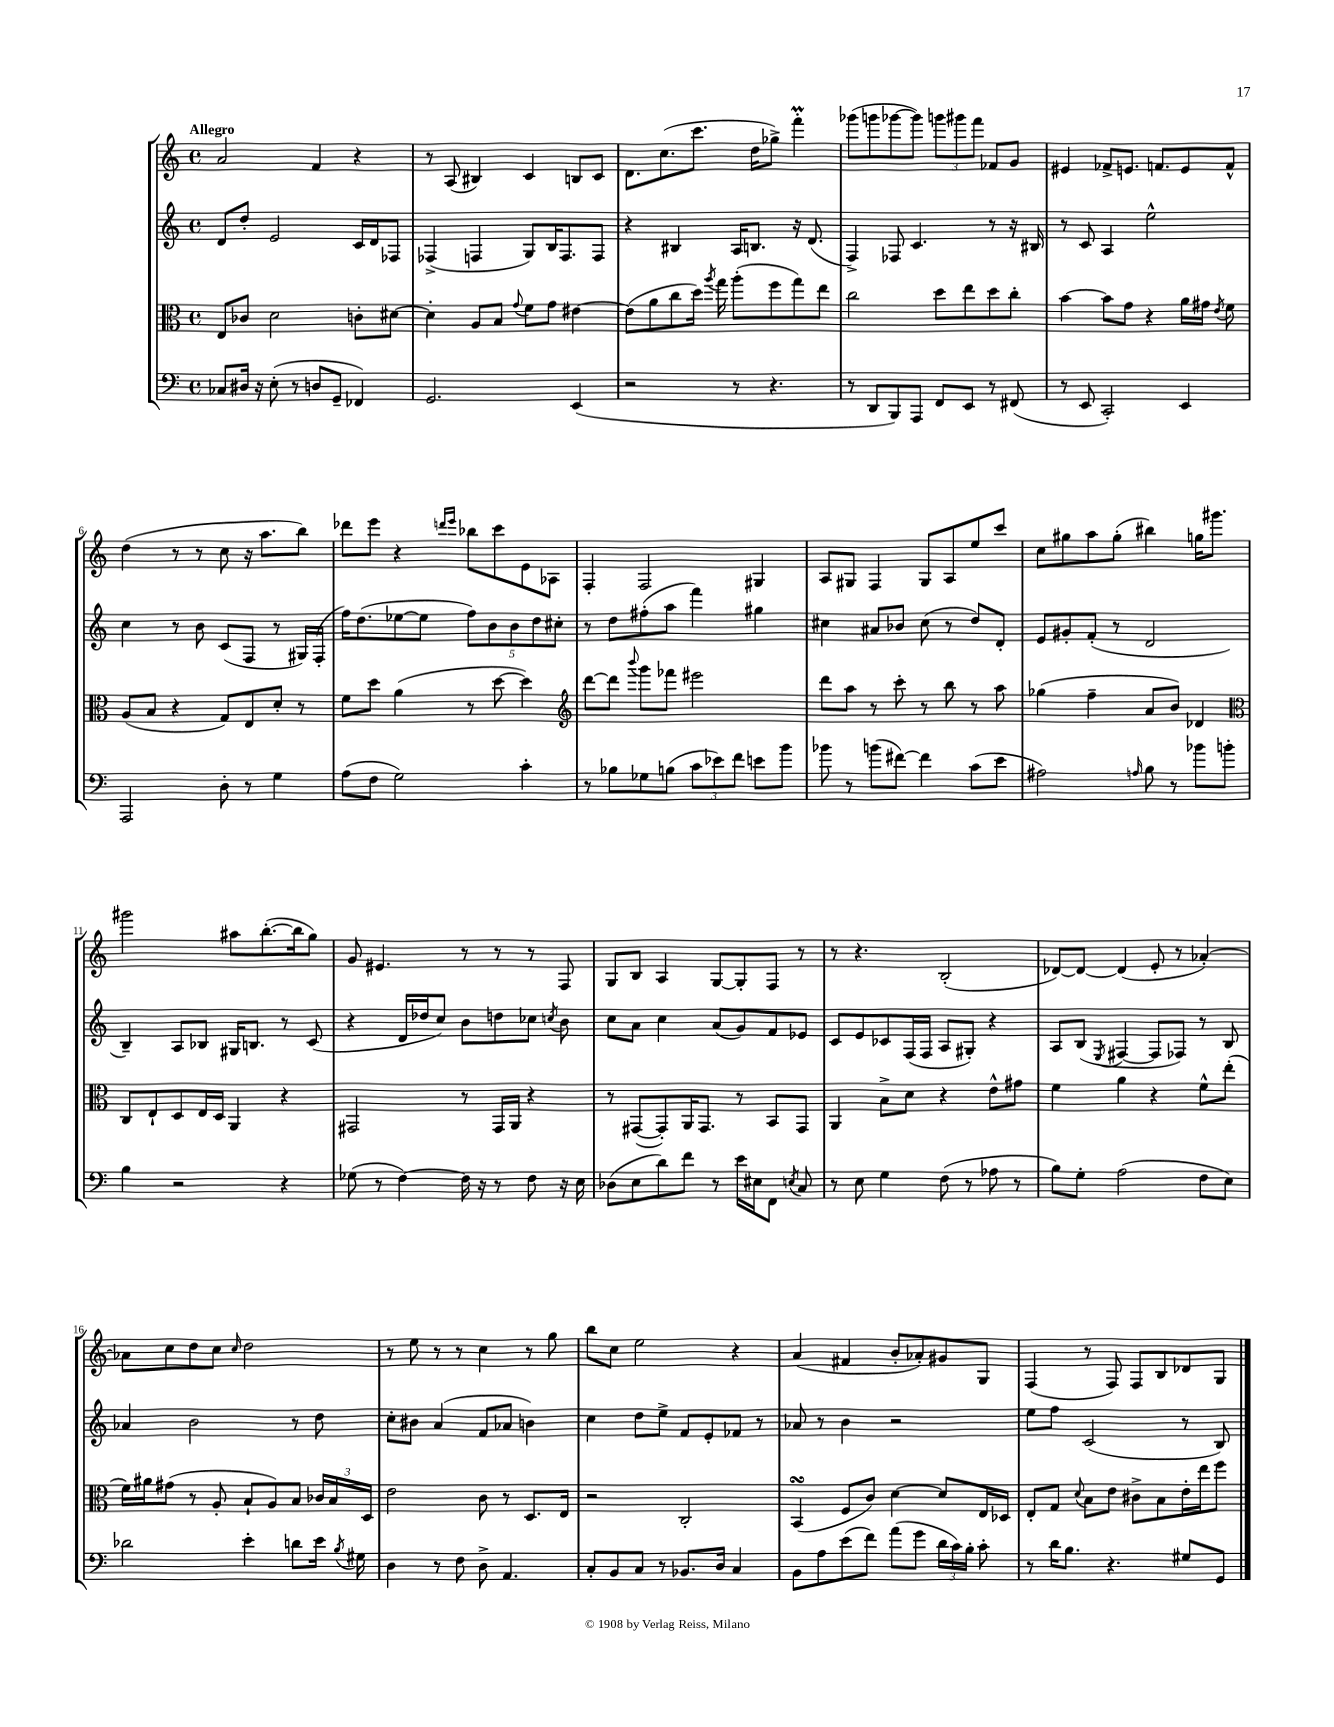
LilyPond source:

<<
\new StaffGroup <<
\new Staff = "s0" {
    \clef treble \key c \major \defaultTimeSignature \time 4/4 \tempo "Allegro"
    \autoBeamOff a'2 f'4 r4 |
    r8 a8( bis4) c'4 b8[ c'8] |
    d'8.[ c''8.( c'''8.] d''16[ ges''8]->) f'''4-.\prall |
    ges'''8[( g'''8 ges'''8~ ges'''8]) \tuplet 3/2 { g'''8[ gis'''8 f'''8] } fes'8[ g'8] |
    eis'4 fes'8[-> e'8.] f'8.[ e'8 f'8]-^ |
    d''4( r8 r8 c''8 r16 a''8.[ b''8]) |
    des'''8[ e'''8] r4 \grace { d'''16[ e'''16] } bes''8[ c'''8 e'8 aes8] |
    f4-. f2 gis4 |
    a8[ gis8] f4 gis8[ a8 e''8 c'''8] |
    c''8[ gis''8 a''8 gis''8]-.( bis''4) g''16[ gis'''8.] |
    gis'''2 ais''8[ b''8.~-.( b''16 g''8]) |
    g'8 eis'4. r8 r8 r8 f8 |
    g8[ b8] a4 g8[~ g8-. f8] r8 |
    r8 r4. b2-.( |
    des'8[~) des'8]~ des'4( e'8-. r8 aes'4~-.) |
    aes'8[ c''8 d''8 c''8] \grace { c''16 } d''2 |
    r8 e''8 r8 r8 c''4 r8 g''8 |
    b''8[ c''8] e''2 r4 |
    a'4( fis'4 b'8[-. aes'8-.) gis'8 g8] |
    f4( r8 f8) f8[ b8 des'8 g8] \bar "|." |
}
\new Staff = "s1" {
    \clef treble \key c \major \defaultTimeSignature \time 4/4
    \autoBeamOff d'8[ d''8]-. e'2 c'16[ d'16 fes8] |
    fes4->( f4 g8[) b16 f8. f8] |
    r4 bis4 a16[ b8.] r16 d'8.( |
    f4->) fes8 c'4. r8 r16 bis16 |
    r8 c'8 a4 e''2-^ |
    c''4 r8 b'8 c'8[( f8] r8 gis16[) f16]-.( |
    f''16[) d''8.( ees''8~ ees''8] \tuplet 5/4 { f''8[) b'8 b'8 d''8 cis''8]-. } |
    r8 d''8[ fis''8-.( a''8] f'''4) gis''4 |
    cis''4 ais'8[ bes'8] cis''8( r8 d''8[) d'8]-. |
    e'8[ gis'8-. f'8]-.( r8 d'2 |
    b4--) a8[ bes8] gis16[ b8.] r8 c'8( |
    r4 d'16[ des''16 c''8]) b'8[ d''8 ces''8] \acciaccatura { c''8 } b'8 |
    c''8[ a'8] c''4 a'8[( g'8) f'8 ees'8] |
    c'8[ e'8 ces'8 f16( f16] a8[ gis8]-.) r4 |
    a8[ b8]( \acciaccatura { e8 } fis4~ fis8[ fes8]) r8 b8 |
    aes'4 b'2 r8 d''8 |
    c''8[-. bis'8] a'4( f'8[ aes'8] b'4) |
    c''4 d''8[ e''8]-> f'8[ e'8-. fes'8] r8 |
    aes'8 r8 b'4 r2 |
    e''8[ f''8] c'2( r8 b8) \bar "|." |
}
\new Staff = "s2" {
    \clef alto \key c \major \defaultTimeSignature \time 4/4
    \autoBeamOff e8[ ces'8] d'2 c'8[-. dis'8]~ |
    dis'4-. a8[ b8] \appoggiatura { g'8 } f'8[ g'8] eis'4~ |
    eis'8[( a'8 c''8 d''16]) \acciaccatura { a''8 } g''16 a''8[-.( f''8 g''8) e''8] |
    c''2 d''8[ e''8 d''8 c''8]-. |
    b'4~ b'8[ g'8] r4 a'16[ gis'16] \acciaccatura { e'8 } f'8 |
    a8[( b8] r4 g8[) e8 d'8]-. r8 |
    f'8[ d''8] a'4( r8 d''8~ d''4) |
    \clef treble d'''8[~ d'''8] \appoggiatura { b'''8 } g'''8[ fes'''8] eis'''2 |
    d'''8[ a''8] r8 c'''8-. r8 b''8 r8 a''8 |
    ges''4( f''4-- a'8[ b'8]) des'4 |
    \clef alto c8[ e8-! d8 e16 d16] a,4 r4 |
    gis,2 r8 gis,16[ a,16] r4 |
    r8 gis,8[~( gis,8-.) a,16 gis,8.] r8 b,8[ gis,8] |
    a,4 b8[-> d'8] r4 e'8[-^ gis'8] |
    f'4 a'4 r4 f'8[-^ e''8]-.( |
    f'16[) ais'16 gis'8]( r8 a8-. b8[-! a8) b8] \tuplet 3/2 { ces'16[ b16 d16] } |
    e'2 c'8 r8 d8.[ e16] |
    r2 c2-. |
    b,4\turn( f8[ c'8]) d'4~ d'8[ e16 des16] |
    e8[-. g8] \appoggiatura { d'8 } b8[ e'8] cis'8[-> b8 e'16-. e''16 f''8] \bar "|." |
}
\new Staff = "s3" {
    \clef bass \key c \major \defaultTimeSignature \time 4/4
    \autoBeamOff ces8[ dis16] r16 e8-.( r8 d8[ g,8]-- fes,4) |
    g,2. e,4( |
    r2 r8 r4. |
    r8 d,8[ b,,8) a,,8] f,8[ e,8] r8 fis,8( |
    r8 e,8 c,2-.) e,4 |
    a,,2 d8-. r8 g4 |
    a8[( f8] g2) c'4-. |
    r8 bes8[ ges8 b8]( \tuplet 3/2 { c'8[ ees'8) f'8] } e'8[ b'8] |
    bes'8 r8 b'8[( fis'8]~) fis'4 c'8[( e'8] |
    ais2) \grace { a16 } b8 r8 bes'8[ b'8]-. |
    b4 r2 r4 |
    ges8( r8 f4~) f16 r16 r8 f8 r16 e16 |
    des8[( e8 d'8) f'8] r8 e'16[ eis16 f,8] \acciaccatura { e8 } c8 |
    r8 e8 g4 f8( r8 aes8 r8 |
    b8[) g8]-. a2( f8[ e8]) |
    des'2 e'4-. d'8[ e'16] \acciaccatura { b8 } gis16 |
    d4 r8 f8 d8-> a,4. |
    c8[-. b,8 c8] r8 bes,8.[ d16] c4 |
    b,8[ a8 e'8( f'8]) a'8[( g'8] \tuplet 3/2 { d'16[ c'16) b16]-. } c'8-. |
    r8 d'16[ b8.] r4. gis8[ g,8] \bar "|." |
}
>>
>>
